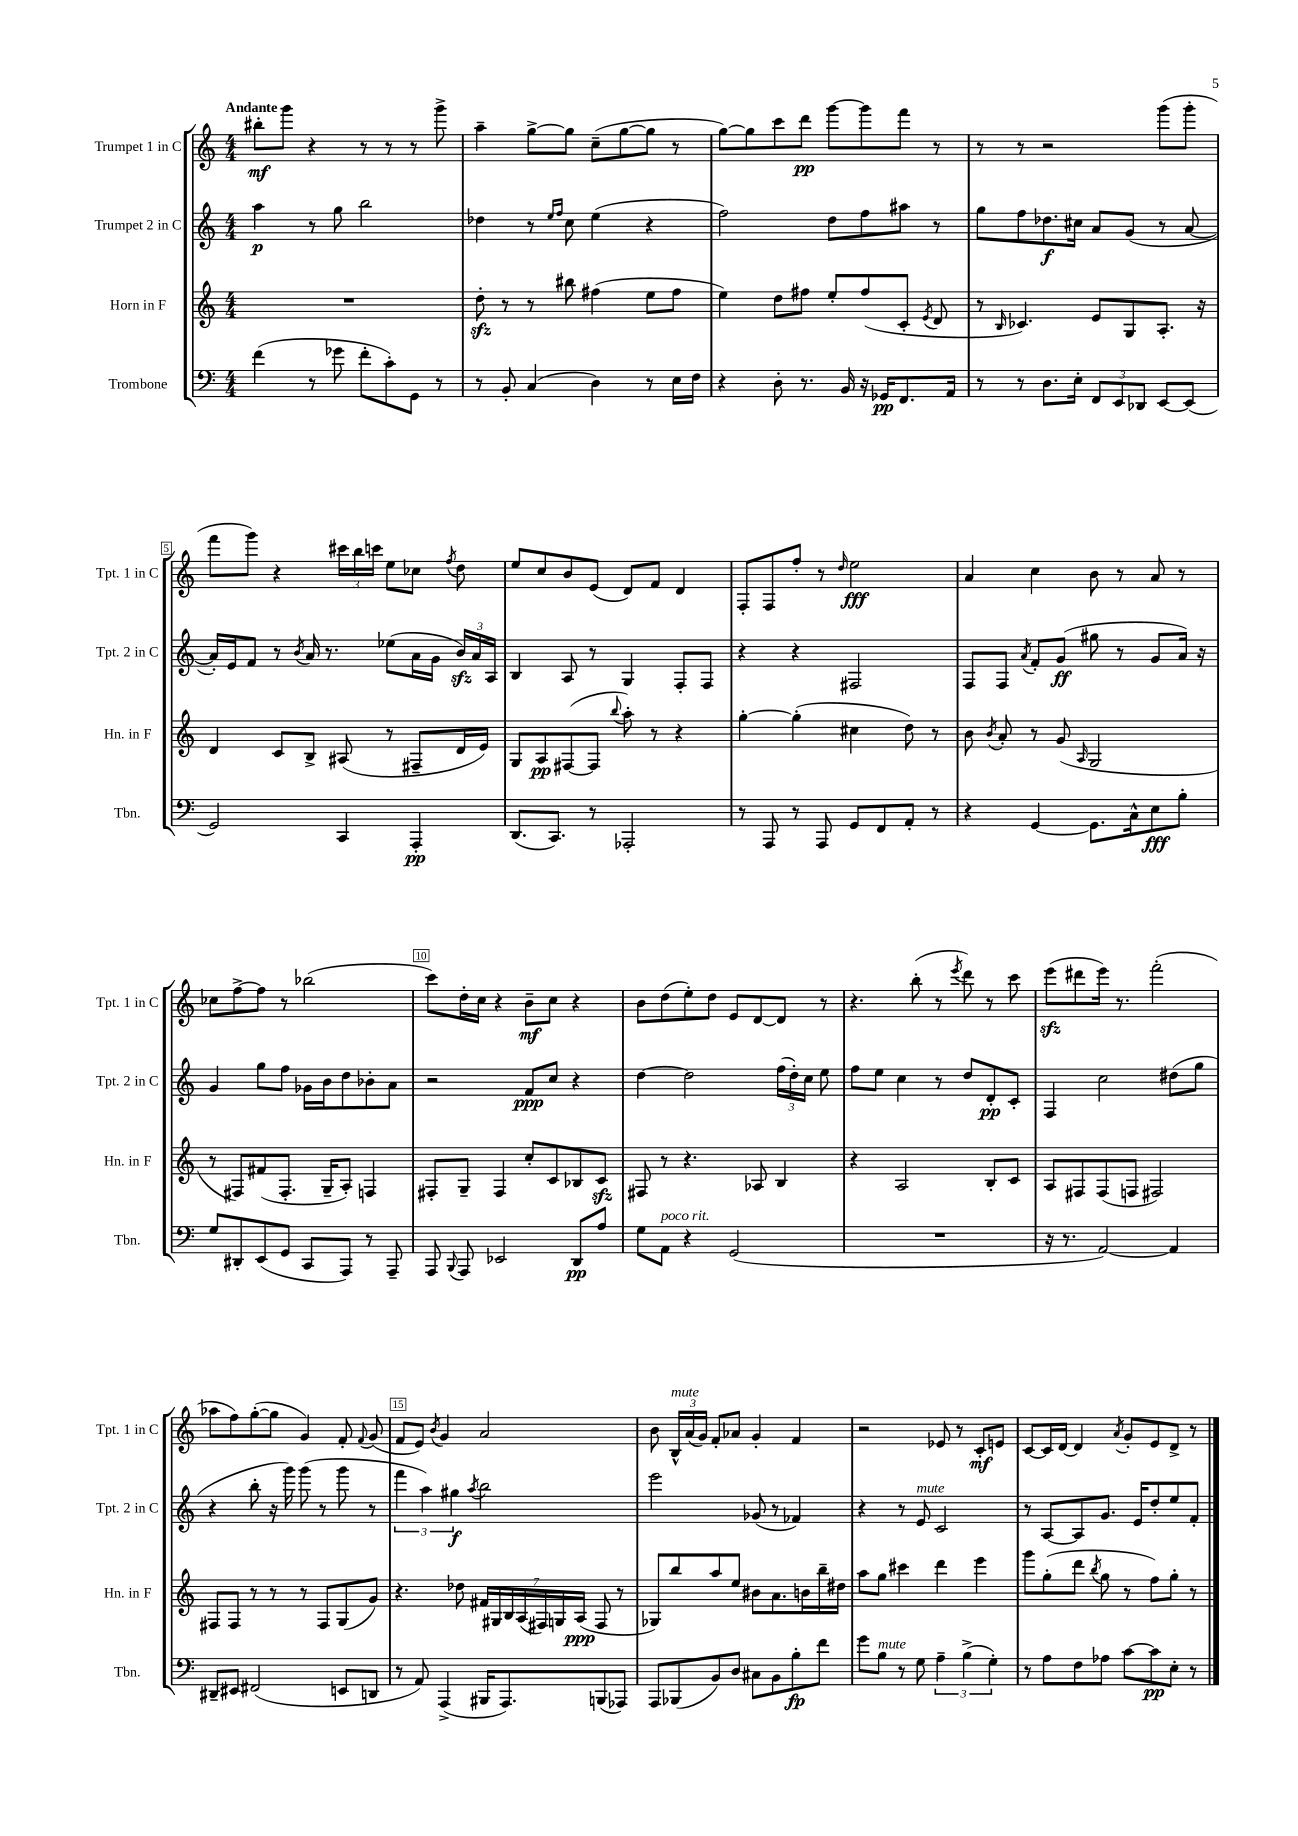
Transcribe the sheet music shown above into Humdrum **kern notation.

**kern	**kern	**kern	**kern
*staff4	*staff3	*staff2	*staff1
*clefF4	*clefG2	*clefG2	*clefG2
*k[]	*k[]	*k[]	*k[]
*M4/4	*M4/4	*M4/4	*M4/4
(4f	1r	4aa	8bb#'
.	.	.	8ggg
8r	.	8r	4r
8g-	.	8gg	.
8f'	.	2bb	8r
8c')	.	.	8r
8GG	.	.	8r
8r	.	.	8ggg^
=	=	=	=
8r	8dd'	4dd-	4aa~
8BB'	8r	.	.
(4C	8r	8r	[8gg^
.	.	16qqee	.
.	.	16qqff	.
.	8bb#	8cc	8gg]
4D)	(4ff#	(4ee	(8cc~
.	.	.	[8gg
8r	8ee	4r	8gg]
16E	8ff#	.	8r
16F	.	.	.
=	=	=	=
4r	4ee)	2ff)	[8gg)
.	.	.	8gg]
8D'	8dd	.	8ccc
8.r	8ff#	.	8ddd
.	8ee'	8dd	[8ggg
16BB	.	.	.
16r	(8ff#	8ff	8ggg]
16GG-	.	.	.
8.FF	8c'	8aa#	8fff
.	8qe	.	.
.	8d	8r	8r
16AA	.	.	.
=	=	=	=
8r	8r	8gg	8r
.	16qqB	.	.
8r	4.c-)	8ff	8r
8.D	.	8.dd-	2r
16E'	.	16cc#	.
12FF	8e	8a	.
12EE	.	.	.
.	8G	(8g	.
12DD-	.	.	.
[8EE	8.A'	8r	(8ggg
(8EE]	.	[8a	8ggg'
.	16r	.	.
=	=	=	=
2GG)	4d	16a'])	8fff
.	.	16e	.
.	.	8f	8ggg)
.	8c	8r	4r
.	.	8qb	.
.	8B^	16a	.
.	.	8.r	.
4CC	(8A#	.	24ccc#
.	.	.	24bb
.	.	.	24ccc
.	8r	(8ee-	8ee
4AAA'	8F#~	16a	8cc-
.	.	16g	.
.	.	.	8qff
.	16d	24b)	8dd
.	.	24a	.
.	16e)	.	.
.	.	24A	.
=	=	=	=
(8.DD	8G	4B	8ee
.	8A	.	8cc
8.CC)	.	.	.
.	([8F#	8A	8b
8r	8F#]	8r	(8e
.	8qqbb	.	.
2AAA-'	8aa')	4G	8d)
.	8r	.	8f
.	4r	8F'	4d
.	.	8F	.
=	=	=	=
8r	[4gg'	4r	8F'
8AAA	.	.	8F
8r	(4gg']	4r	8ff'
8AAA	.	.	8r
.	.	.	16qqdd
8GG	4cc#	2F#	2ee
8FF	.	.	.
8AA'	8dd)	.	.
8r	8r	.	.
=	=	=	=
4r	8b	8F	4a
.	8qb	.	.
.	8a'	8F	.
.	.	8qa	.
[4GG	8r	8f'	4cc
.	(8g	(8g	.
.	16qqA	.	.
8.GG]	2G	8gg#	8b
.	.	8r	8r
16C^^	.	.	.
8E	.	8g	8a
8B'	.	16a)	8r
.	.	16r	.
=	=	=	=
8G	8r	4g	8cc-
8DD#'	8F#)	.	[8ff^
(8EE	(8f#	8gg	8ff]
8GG	8.F#'	8ff	8r
8CC	.	16g-	(2bb-
.	16G~	16b	.
8AAA)	8A')	8dd	.
8r	4F	8b-'	.
8AAA~	.	8a	.
=	=	=	=
8AAA	8F#'	2r	8ccc)
8qqBBB	.	.	.
8AAA	8G~	.	16dd'
.	.	.	16cc
2EE-	4F#	.	4r
.	8cc'	8f	8b~
.	8c	8cc	8cc
8DD	8B-	4r	4r
8A	8c	.	.
=	=	=	=
8G	8F#	[4dd	8b
8AA	8r	.	(8dd
4r	4.r	2dd]	8ee')
.	.	.	8dd
(2GG	.	.	8e
.	8A-	.	[8d
.	4B	(24ff	8d]
.	.	24dd')	.
.	.	24cc	.
.	.	8ee	8r
=	=	=	=
1r	4r	8ff	4.r
.	.	8ee	.
.	2A	4cc	.
.	.	.	(8bb'
.	.	8r	8r
.	.	.	8qeee
.	.	8dd	8ddd)
.	8B'	8d'	8r
.	8c	8c'	8ccc
=	=	=	=
16r	8A	4F	(8eee
8.r	.	.	.
.	8F#	.	8ddd#
[2AA)	(8F#	2cc	16eee)
.	.	.	8.r
.	8F	.	.
.	2F#)	.	(2fff'
4AA]	.	(8dd#	.
.	.	8gg	.
=	=	=	=
8DD#~	8F#	4r	8aa-
8EE#	8F#	.	8ff)
(2FF#	8r	8bb'	([8gg'
.	8r	16r	8gg]
.	.	16ggg)	.
.	8r	(8ggg	4g)
.	8F#	8r	.
8EE	(8G	8ggg	8f'
.	.	.	8qqf
8DD	8g)	8r	(8g
=	=	=	=
8r	4.r	6fff	8f
8AA)	.	.	8e)
.	.	6aa)	.
.	.	.	8qb
(4AAA^	.	.	4g
.	.	6gg#	.
.	8dd-	.	.
.	.	8qaa	.
16BBB#	28f#	2bb	2a
.	28G#	.	.
8.AAA)	.	.	.
.	28B	.	.
.	(28A	.	.
.	28F#)	.	.
.	28G	.	.
.	(28A	.	.
(8BBB	8F#	.	.
8AAA-)	8r	.	.
=	=	=	=
8AAA	8G-)	2eee	8b
(8BBB-	8bb	.	24B^^
.	.	.	(24a
.	.	.	24g)
8BB)	8aa	.	8f'
8D	8ee	.	8a-
8C#	8b#	(8g-	4g'
8BB	8.a	8r	.
8B'	.	4f-)	4f
.	16b	.	.
8f	16bb~	.	.
.	16dd#	.	.
=	=	=	=
8g	8aa	4r	2r
8B	8gg	.	.
8r	4ccc#	8r	.
8G	.	8e	.
6A~	4ddd	2c	8e-
.	.	.	8r
(6B^	.	.	.
.	4eee	.	8c'
6G')	.	.	.
.	.	.	8e
=	=	=	=
8r	8ggg	8r	[8c
8A	(8gg'	[8A	16c]
.	.	.	[16d
8F	8ddd	8A]	4d]
.	8qbb	.	.
8A-	8gg	8.g	.
.	.	.	8qa
[8c	8r	.	8g'
.	.	16e	.
8c]	8ff)	8dd'	8e
8E'	8gg'	8ee	8d^
8r	8r	8f'	8r
==	==	==	==
*-	*-	*-	*-
